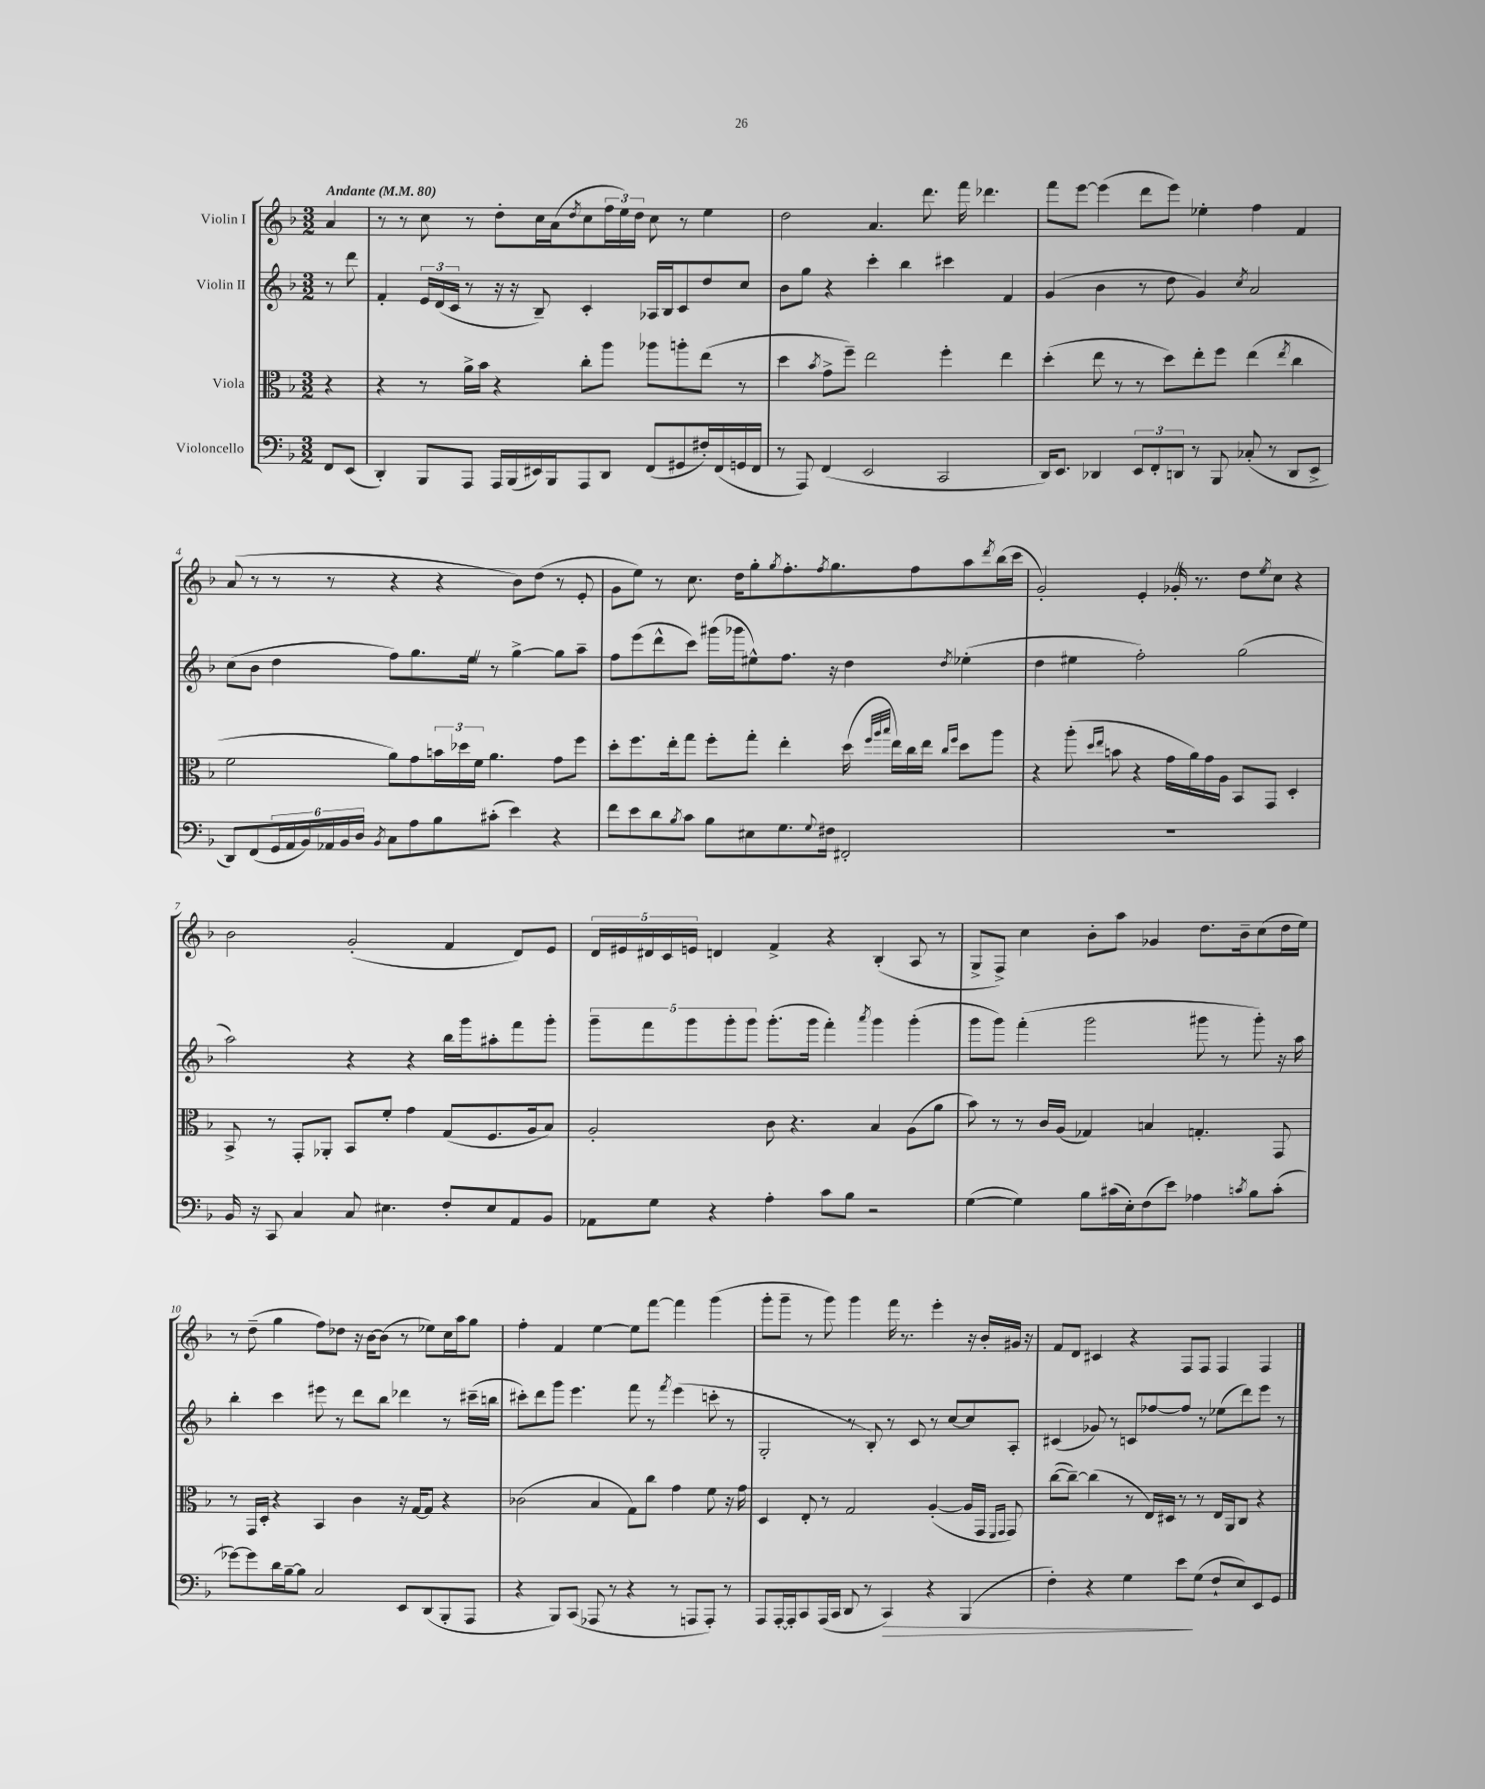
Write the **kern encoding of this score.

**kern	**kern	**kern	**kern
*staff4	*staff3	*staff2	*staff1
*clefF4	*clefC3	*clefG2	*clefG2
*k[b-]	*k[b-]	*k[b-]	*k[b-]
*M3/2	*M3/2	*M3/2	*M3/2
*MM80	*MM80	*MM80	*MM80
8FF/L	4r	8r	4a/
(8EE/J	.	8ddd\	.
=	=	=	=
4DD'/)	4r	4f'/	8r
.	.	.	8r
8BBB-/L	8r	24e/LL	8cc\
.	.	(24d/	.
.	.	24c/JJ	.
8AAA/J	16a^\LL	8r	8r
.	16b-\JJ	.	.
16AAA/LL	4r	16r	8dd'\L
(16BBB-/	.	16r	.
16EE#/)	.	8B-~/)	16cc\L
16BBB-/J	.	.	(16a\J
.	.	.	8qdd/
8AAA/	8cc'\L	4c'/	8cc\
8DD/J	8aa\J	.	24ff\L
.	.	.	24ee\)
.	.	.	24dd\JJ
(8FF/L	8aa-\L	16A-/LL	8cc\
.	.	16B-/J	.
8GG#/	8aa'\	8c/	8r
16F#'/L)	(8ee\J	8dd/	4ee\
(16FF/	.	.	.
16GG/	8r	8cc/J	.
16FF/JJ	.	.	.
=	=	=	=
8r	4dd\	8b-\L	2dd\
8AAA/)	.	8gg\J	.
.	8qb-/	.	.
(4FF/	8g^\L	4r	.
.	8ff~\J)	.	.
2EE/	2ee\	4ccc'\	4.a/
.	.	4bb-\	.
.	.	.	8.ddd\
2CC/	4ff'\	4ccc#\	.
.	.	.	16fff\
.	.	.	4.ddd-\
.	4ee\	4f/	.
=	=	=	=
16DD/LK)	(4dd'\	(4g/	8fff\L
8.EE/J	.	.	.
.	.	.	[8eee\J
4DD-/	8ee\	4b-\	(4eee\]
.	8r	.	.
12EE/L	8r	8r	8ddd\L
12FF'/	.	.	.
.	8dd\L)	8dd\	8eee\J)
12DD/J	.	.	.
8r	8ee'\	4g/)	4ee-'\
8BBB-/	8ff\J	.	.
.	.	8qcc/	.
(8C-'/	(4ee\	2a/	4ff\
8r	.	.	.
.	8qee/	.	.
8DD/L	4cc\	.	4f/
8EE^/J	.	.	.
=	=	=	=
8DD/L)	2f\	(8cc\L	(8a/
(8FF/	.	8b-\J	8r
24GG/L	.	4dd\	8r
24AA/	.	.	.
24BB-/)	.	.	.
24AA-/	.	.	8r
24BB-/	.	.	.
24D/JJ	.	.	.
8qBB-/	.	.	.
8C\L	8a\L)	8ff\L)	4r
8A\	8g\	8.gg\	.
8B-\	24b\L	.	4r
.	24dd-\	.	.
.	.	16ee\Jk	.
.	24f\JJ	.	.
(8c#'\J	4.a\	8r	.
4e\)	.	[4gg^\	8b-\L)
.	.	.	(8dd\J
4r	8g\L	8gg\]L	8r
.	8ff\J	8aa~\J	8e'/
=	=	=	=
8f\L	8dd'\L	8ff\L	8g\L
8e\	8.ff\	(8eee\	8ee\J)
8d\	.	8ddd^^\	8r
.	16ee'\k	.	.
8qB-/	.	.	.
8c\J	8gg\J	8ccc\J)	8.cc\
8B-\L	8ff'\L	(16ggg#\LL	.
.	.	16ggg-\J	16dd\LK
8E#\	8gg'\J	8ee#^^\)	8gg'\
.	.	.	8qgg/
8.G\	4ee'\	8.ff\J	8.ff'\
8qqG/	.	.	8qff/
16F#\Jk	.	16r	8.gg\
2FF#'/	(16dd\	4dd\	.
.	32qqff/LLL	.	.
.	32qqaa/	.	.
.	32qqbb-/JJJ	.	.
.	16ee\LL)	.	.
.	16cc\	.	8ff\
.	16ee\JJ	.	.
.	16qqcc/LL	.	.
.	16qqff/JJ	8qdd/	.
.	8dd\L	(4ee-'\	8aa\
.	.	.	8qddd/
.	8aa\J	.	(16bb-\L
.	.	.	16ccc\JJ
=	=	=	=
1.r	4r	4dd\	2g'/)
.	(8aa'\	4ee#\	.
.	16qqdd/LL	.	.
.	16qqee/JJ	.	.
.	8b\	.	.
.	4r	2ff'\)	4e'/
.	16g\LL	.	16g-'/
.	16a\)	.	8.r
.	16g\	.	.
.	16A\JJ	.	.
.	8BB-/L	(2gg\	8dd\L
.	.	.	8qee/
.	8GG/J	.	8cc\J
.	4D'/	.	4r
=	=	=	=
16BB-/	8BB-^/	2aa\)	2b-\
16r	.	.	.
8CC/	8r	.	.
4C/	8GG'/L	.	.
.	8AA-'/J	.	.
8C/	8BB-/L	4r	(2g'/
4.E#\	8f'/J	.	.
.	4g\	4r	.
8F'/L	(8G/L	16bb-\LL	4f/
.	.	16ggg\J	.
8E#/	8.F/	8aa#'\	.
8AA/	.	8fff\	8d/L)
.	16A/k	.	.
8BB-/J	8B-/J)	8ggg'\J	8e/J
=	=	=	=
8AA-\L	2A'/	10ggg~\L	20d/LL
.	.	.	20e#/
.	.	10fff\	20d#/
8G\J	.	.	.
.	.	.	20c/
.	.	10ggg\	20e/JJ
4r	.	.	4d/
.	.	10ggg'\	.
.	.	10ggg\J	.
4A'\	8c\	(8.ggg'\L	4f^/
.	4.r	.	.
.	.	16ggg\Jk	.
8c\L	.	4fff'\)	4r
8B-\J	.	.	.
.	.	8qaaa/	.
2r	4B-/	4ggg\	(4B-'/
.	(8A\L	(4ggg'\	8A/
.	8a\J	.	8r
=	=	=	=
([4G\	8b-\)	8ggg\L	8G^/L
.	8r	8ggg\J)	8F^/J)
4G\])	8r	(4fff'\	4cc\
.	16c/LL	.	.
.	(16A/JJ	.	.
8B-\L	4G-/)	2ggg\	8b-'\L
(16c#\L	.	.	8aa\J
16E'\J)	.	.	.
(8F\	4B/	.	4g-/
8e\J)	.	.	.
4A-\	4.G'/	8ggg#\	8.dd\L
.	.	8r	.
.	.	.	16b-~\k
8qc/	.	.	.
8B-\L	.	8ggg#'\)	(8cc\
(8c'\J	8GG/	16r	16dd\L
.	.	16aa\	16ee\JJ)
=	=	=	=
[8g-\L)	8r	4bb-'\	8r
8g-\]	16GG/LL	.	(8dd~\
.	16D'/JJ	.	.
16d\L	4r	4ccc\	4gg\
[16B-~\J	.	.	.
8B-\]J	.	.	.
2C/	4BB-/	8eee#\	8ff\L)
.	.	8r	8dd-\J
.	4c\	8ddd\L	16r
.	.	.	[16b-\LK
.	.	8bb-\J	(8b-\]J
8EE/L	16r	4ddd-\	8r
.	[16G/LK	.	.
(8DD/	8G/]J	.	8ee-\L)
8BBB-'/	4r	8r	16cc\L
.	.	.	16aa\J
8AAA/J	.	(16ccc#~\LL	8gg\J
.	.	16bb\JJ	.
=	=	=	=
4r	(2c-\	8ccc#'\L)	4ff'\
.	.	8ddd\	.
8BBB-/L)	.	8ggg\J	4f/
(8CC/J	.	4.eee\	.
8AAA-/	4B-/	.	[4ee\
8r	.	.	.
4r	8G\L)	8fff\	8ee\]L
.	8cc\J	8r	[8fff\J
.	.	8qfff/	.
8r	4g\	(4eee\	4fff\]
8AAA/L	.	.	.
8AAA'/J)	8f\	8ccc'\	(4ggg\
8r	16r	8r	.
.	16g\	.	.
=	=	=	=
8AAA/L	4D/	2G'/	8ggg'\L
[16AAA'/L	.	.	8ggg~\J
16AAA'/]J	.	.	.
8CC/	8E'/	.	8r
(16AAA/L	8r	.	8ggg\)
16CC/JJ	.	.	.
8DD/	2G/	8r	4ggg\
8r	.	8B-'/)	.
4CC/)	.	8r	16fff\
.	.	.	8.r
.	.	8c/	.
4r	([4A'/	8r	4eee'\
.	.	[8cc/L	.
(4BBB-/	16A/]LL	8cc/]	16r
.	16GG/JJ	.	16b-'/LL
.	16qqFF/LL	.	.
.	16qqGG/JJ	.	.
.	8GG/)	8A'/J	16g#/JJ
.	.	.	16r
=	=	=	=
4F'\)	([8cc\L	(4c#/	8f/L
.	8cc~\_J)	.	8d/J
4r	(4cc\]	8g-/)	4c#/
.	.	8r	.
4G\	8r	8c/L	4r
.	16E/LL)	[8ff-/	.
.	16D#/JJ	.	.
8e\L	8r	8ff-/]J	8F/L
(8G\J	8r	8r	8F/J
8F`/L	16E/LL	(8ee-\L	4F/
.	16AA/J	.	.
8E/)	8C/J	8ddd\)	.
8EE/	4r	8eee\J	4F/
8GG/J	.	8r	.
==	==	==	==
*-	*-	*-	*-
